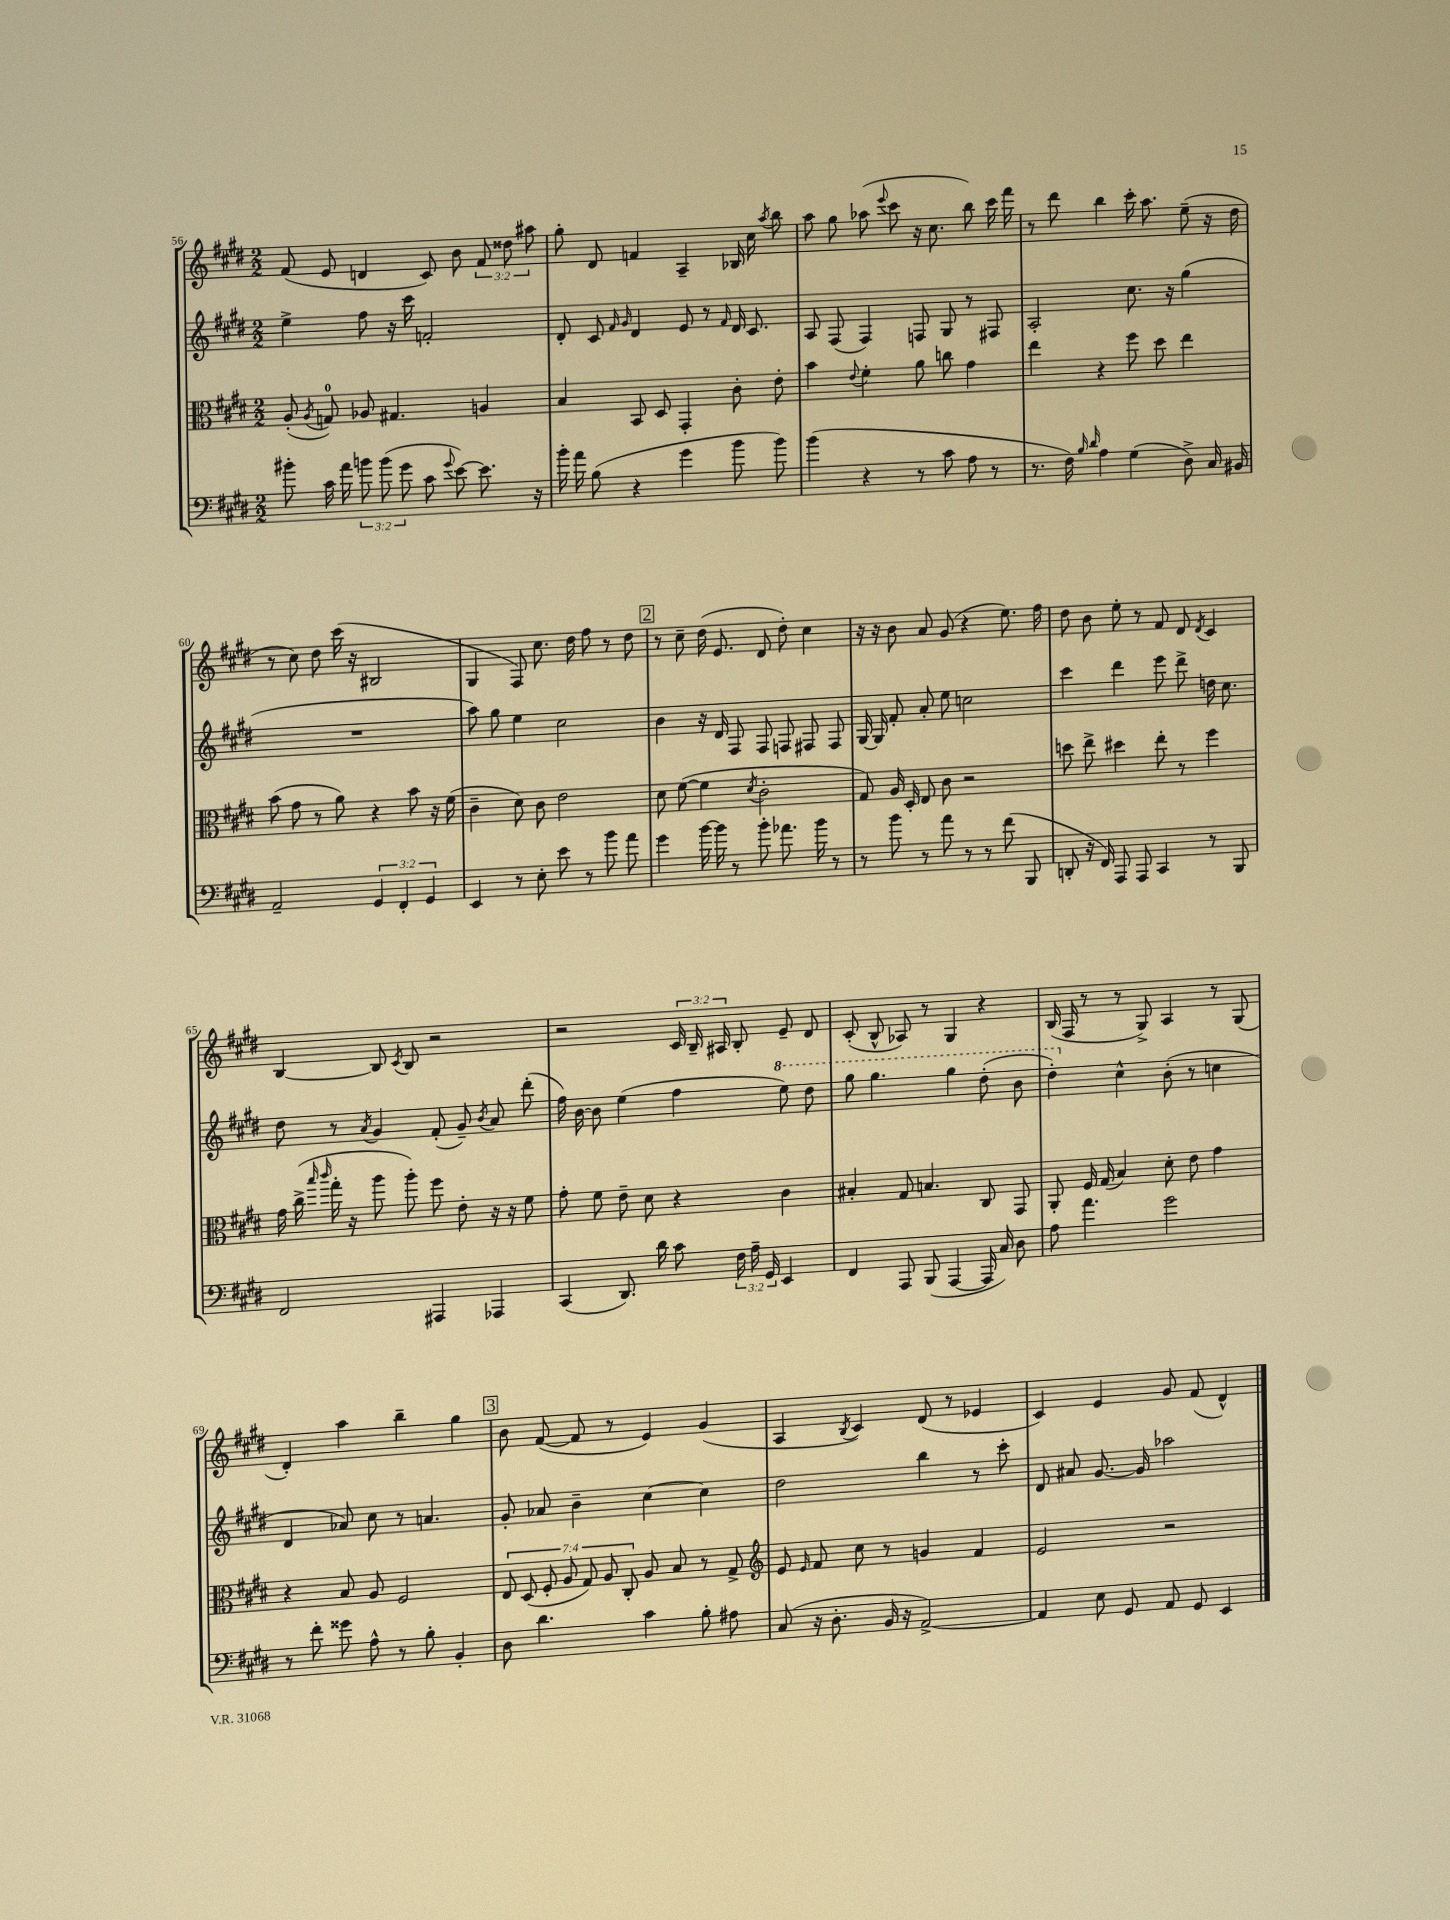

**kern	**kern	**kern	**kern
*staff4	*staff3	*staff2	*staff1
*clefF4	*clefC3	*clefG2	*clefG2
*k[f#c#g#d#]	*k[f#c#g#d#]	*k[f#c#g#d#]	*k[f#c#g#d#]
*M2/2	*M2/2	*M2/2	*M2/2
8b#'	(8A'	4ee^	(8f#
.	8qA	.	.
16c#	8G)	.	8e
16a	.	.	.
12b	8A-	8ff#	4d
(12b	.	.	.
.	4.G#	16r	.
12g#	.	.	.
.	.	16ccc#	.
8c#	.	2f'	8c#)
8qqg#	.	.	.
[8e)	.	.	8b
8.e]	4A	.	12f#
.	.	.	12dd##
.	.	.	12aa#
16r	.	.	.
=	=	=	=
16b'	4B	8d#'	8gg#'
16a	.	.	.
(8B	.	8c#	8d#
.	.	16qqf#	.
.	.	16qqg#	.
4r	8BB	4d#	4f
.	8D#	.	.
4g#	4GG#'	8e	4A~
.	.	8r	.
.	.	16qqf#	.
8b	8c#'	16d#	16B-
.	.	8.c#	16cc#
.	.	.	8qaa
8b)	8e'	.	8bb
=	=	=	=
(4b	4b	8A	8aa
.	.	(8F#	8gg#
.	8qqe	.	.
4r	4f#'	4F#)	(8aa-
.	.	.	8qqeee
.	.	.	8ccc#
8r	8a	8F	16r
.	.	.	8.cc#
8c#	8cc	8G#	.
8A	4g#	8r	8bb)
8r	.	8F#	16ccc#
.	.	.	16fff#
=	=	=	=
8.r	4ee	2A'	8r
.	.	.	8ddd#
16F#)	.	.	.
16qqB	.	.	.
16qqd#	.	.	.
4A	4r	.	4bb
(4G#	8ff#	8.cc#	16ccc#'
.	.	.	8.aa
.	8dd#	.	.
.	.	16r	.
8D#^)	4ee	(4gg#	(8ee~
16C#	.	.	16r
16BB#	.	.	16dd#
=	=	=	=
2AA~	(8b	1r	8r
.	8g#	.	8cc#)
.	8r	.	8dd#
.	8a)	.	(16ccc#
.	.	.	16r
6GG#	4r	.	2B#
6FF#'	.	.	.
.	8b	.	.
6GG#	.	.	.
.	16r	.	.
.	(16f#	.	.
=	=	=	=
4EE	4c#~	8aa)	4G#
.	.	8gg#	.
8r	8d#)	4ee	8F#)
8E'	8c#	.	8.cc#
8e	2e	2cc#	.
.	.	.	16dd#
8r	.	.	8ff#
8b	.	.	8r
8a	.	.	8dd#
=	=	=	=
4g#	8d#	4b	8r
.	([8f#	.	8cc#~
[16b	4f#]	16r	(16dd#
16b]	.	16d#	8.e
8r	.	8F#	.
.	8qd#	.	.
8b'	2c#'	8F#	8d#
8.a-	.	8F	8dd#')
.	.	8F#	4cc#
16b	.	.	.
8r	.	8F#	.
=	=	=	=
8r	8G#)	[16G#	16r
.	.	16G#]	16r
8b	16A	8f#'	8b
.	16D#'	.	.
8r	8E	8a'	8a
8a	8c#	8ee	(8g#
8r	2r	2cc	4r
8r	.	.	.
(8f#	.	.	8.ee)
8BBB	.	.	.
.	.	.	16ff#
=	=	=	=
8DD'	8dd	4ccc#	8dd#
16r	8ee^	.	8b
16FF#)	.	.	.
8AAA	4dd#	4ddd#	8ee'
8AAA	.	.	8r
4CC#	8ee'	8eee	8f#
.	8r	8ddd#^	8d#
.	.	.	8qd#
8r	4ff#	16dd	4c#
.	.	8.cc#	.
8BBB	.	.	.
=	=	=	=
2FF#	16g#	8dd#	[4B
.	(16cc#^	.	.
.	16qqbb	.	.
.	16qqccc#	.	.
.	16gg#'	8r	.
.	16r	.	.
.	.	8qa	.
.	8aa	4g#	8B]
.	.	.	8qc#
.	8aa')	.	8B
4AAA#	8ff#	(8f#'	2r
.	8e'	8g#~)	.
.	.	8qb	.
4AAA-	16r	8a	.
.	16r	.	.
.	8f#	(8ddd#'	.
=	=	=	=
(4CC#	8g#'	16ff#)	2r
.	.	[16b	.
.	8f#	8b]	.
8.DD#)	8e~	(4ee	.
.	8d#	.	.
16d#	.	.	.
8c#	4r	4ff#	24c#
.	.	.	24B~
.	.	.	24A#
24F#	.	.	8B'
24A~	.	.	.
24GG#	.	.	.
4EE	4c#	8eee)	8e~
.	.	8ddd#	8d#
=	=	=	=
4FF#	4B#'	8ggg#	(8c#'
.	.	4.ggg#	8B^^
8AAA	8G#	.	8A-)
(8BBB	4.B	.	8r
[4AAA	.	4ggg#	4G#
16AAA]	8C#	(8ddd#'	4r
16C#)	.	.	.
8D#	8GG#	8bb	.
=	=	=	=
8A	8AA'	4ddd#')	(16B
.	.	.	16F#
4.a	16F#	.	8r
.	(16G#	.	.
.	4B)	4cc#^^	8r
.	.	.	8G#^)
2g#	8d#'	(8b'	4A
.	8e	8r	.
.	4g#	4cc	8r
.	.	.	(8G#
=	=	=	=
8r	4r	4d#	4d#')
8f#'	.	.	.
8g##	8B	8a-)	4aa
8A^^	8A	8cc#	.
8r	2F#	8r	4bb~
8B'	.	4.a	.
4BB'	.	.	4gg#
=	=	=	=
8D#	14E	8g#'	8b
.	(14D#	.	.
4.d#	.	8a-	([8f#
.	14F#'	.	.
.	14A	.	.
.	.	4b~	8f#]
.	14G#)	.	.
.	14A	.	.
.	.	.	8r
.	14C#'	.	.
4c#	8A	[4cc#	4e)
.	8B	.	.
8B'	8r	4cc#]	(4g#
8A#	8G#^	.	.
=	=	=	=
*	*clefG2	*	*
(8C#	8e	2dd#	4A
.	16qqe	.	.
16r	8f#	.	.
8.D#'	.	.	.
.	.	.	8qB
.	8cc#	.	4c#)
16BB	8r	.	.
16r	.	.	.
[2AA^)	4g	4bb	(8d#
.	.	.	8r
.	4f#	8r	4e-
.	.	8ccc#'	.
=	=	=	=
4AA]	2e	8d#	4c#)
.	.	8a#	.
8E	.	[8.g#	4e
8GG#	.	.	.
.	.	16g#]	.
8AA	2r	2aa-	8g#
8GG#	.	.	(8f#
4EE	.	.	4d#^^)
==	==	==	==
*-	*-	*-	*-
